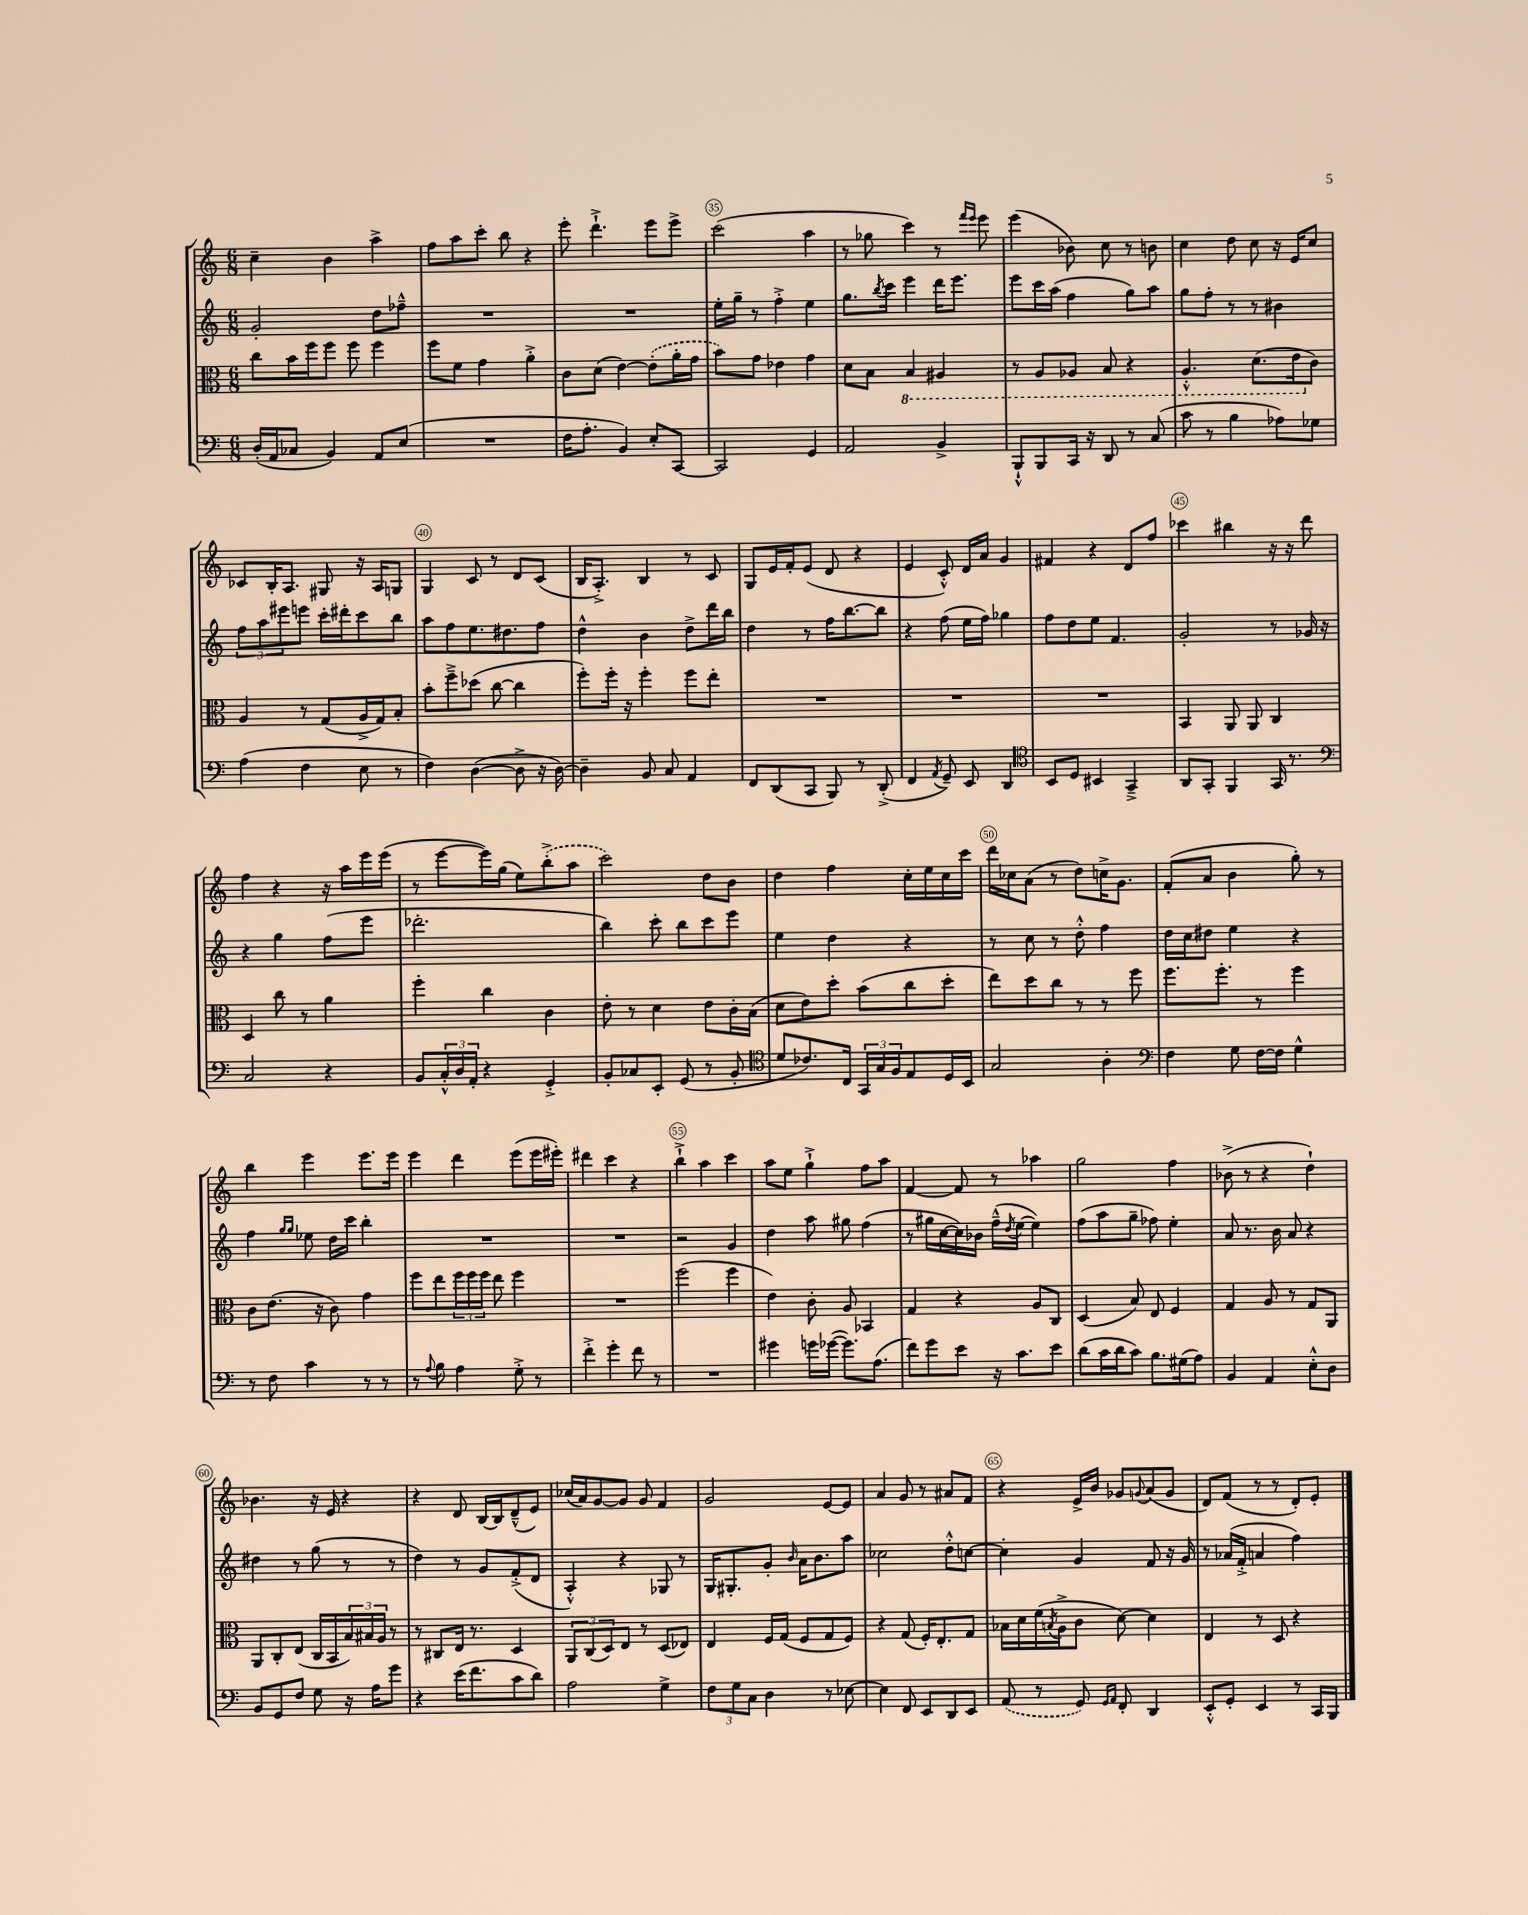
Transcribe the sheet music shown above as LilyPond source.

<<
\new StaffGroup <<
\new Staff = "s0" {
    \clef treble \key c \major \numericTimeSignature \time 6/8
    c''4-- b'4 a''4-> |
    f''8 a''8 c'''8-. b''8 r4 |
    e'''8-. d'''4.-!-> e'''8 e'''8-> |
    c'''2( a''4 |
    r8 ges''8 c'''4) r8 \grace { f'''16 e'''16 } e'''8 |
    e'''4( bes'8) c''8 r8 b'8 |
    c''4 d''8 c''8 r16 e'16 c''8 |
    ces'8 b16-. a8. gis8 r16 a16 g8 |
    g4 c'8 r8 d'8 c'8( |
    b16 a8.-.->) b4 r8 c'8 |
    g8 e'16 f'16-. e'8( d'8 r4 |
    e'4 c'8-.-^) d'16 a'16 g'4 |
    fis'4 r4 d'8 f''8 |
    ces'''4 bis''4 r16 r16 d'''8 |
    f''4 r4 r16 a''16 e'''16 e'''16( |
    r8 e'''8~ e'''16) g''16( e''8) \once \slurDashed b''8-.->( a''8 |
    c'''2) d''8 b'8 |
    d''4 f''4 c''16-. e''16 c''16 c'''16 |
    d'''16 ces''16 a'8( r8 d''8) c''16-> g'8. |
    f'8-.( a'8 b'4 g''8-.) r8 |
    b''4 e'''4 e'''8. e'''16 |
    e'''4 d'''4 e'''8( e'''16 eis'''16-.) |
    dis'''4 c'''4 r4 |
    b''4-!-> a''4 c'''4 |
    a''8 e''8 g''4-!-> f''8 a''8 |
    f'4~ f'8 r8 aes''4 |
    g''2 f''4 |
    bes'8->( r8 r4 d''4-!) |
    bes'4. r16 e'16 r4 |
    r4 d'8 b16~ b16 d'8---^( e'8) |
    ces''16( a'16) g'8~ g'8 g'8 f'4 |
    g'2 e'8~ e'8 |
    a'4 g'8 r8 ais'8 f'8 |
    r4 e'16-> b'16 ges'8 \appoggiatura { g'8 } a'8( g'8 |
    d'8) f'8( r8 r8 d'8-.) e'8-. \bar "|." |
}
\new Staff = "s1" {
    \clef treble \key c \major \numericTimeSignature \time 6/8
    g'2-. d''8 fes''8---^ |
    R2. |
    R2. |
    e''16-. g''16-- r8 f''4-.-> e''4 |
    g''8. \acciaccatura { b''8 } c'''16 e'''4 d'''16 e'''8. |
    e'''8 c'''16 a''16( f''4 g''8) a''8 |
    g''8 f''8-. r8 r8 bis'4 |
    \tuplet 3/2 { f''8 a''8 eis'''8 } e'''8 c'''16-. dis'''16-. c'''8 b''8 |
    a''8 f''8 e''8. dis''8. f''8 |
    d''4-^ b'4 d''8-> d'''16 b''16 |
    d''4 r8 f''16 b''8.~ b''8 |
    r4 f''8( e''16 f''16) ges''4 |
    f''8 d''8 e''8 f'4. |
    g'2-. r8 ges'16 r16 |
    r4 g''4 f''8( e'''8 |
    des'''2.-. |
    b''4) c'''8-. b''8 c'''8 e'''8 |
    e''4 d''4 r4 |
    r8 c''8 r8 d''8-.-^ f''4 |
    d''16 c''16 dis''8 e''4 r4 |
    f''4 \grace { g''16 g''16 } ees''8 d''16 c'''16 b''4-. |
    R2. |
    R2. |
    r2 g'4 |
    d''4 a''8 gis''8 f''4( |
    r8 gis''16 c''16~ c''16) bes'16 f''16---^( \acciaccatura { d''8 } e''16~ e''4) |
    f''8( a''8 g''8-- fes''8) e''4-. |
    a'8 r8. b'16 a'8 r4 |
    dis''4 r8 g''8( r8 r8 |
    d''4) r8 g'8 f'8-.->( d'8 |
    a4-.-^) r4 ges8 r8 |
    g16 gis8.-. g'8-. \grace { b'16 } a'16 b'8. a''8 |
    ces''2 d''8-.-^ c''8~ |
    c''4-. g'4 f'8 r16 g'16 |
    r8 aes'16( f'16-.-> a'4 f''4) \bar "|." |
}
\new Staff = "s2" {
    \clef alto \key c \major \numericTimeSignature \time 6/8
    c''8 b'16 f''16 f''8 f''8 f''4 |
    f''8 f'8 g'4 a'4-.-> |
    c'8 d'8( e'4~) \once \slurDashed e'8-.( a'16-. g'16 |
    b'8) g'8 ees'4 g'4 |
    d'8 b8 \ottava #-1 b,4 ais,4 |
    r8 a,8 aes,8 b,8 r4 |
    a,4.-.-^ d8.( e16 \ottava #0 c'8) |
    a4 r8 g8( a16-> g16) b8-. |
    b'8-. f''8---> des''8( c''8~ c''4 |
    f''8-.) f''16-. r16 f''4-. f''8 e''8-. |
    R2. |
    R2. |
    R2. |
    b,4 a,8 a,8 c4 |
    d4 c''8 r8 a'4 |
    f''4-. c''4 c'4 |
    e'8-. r8 d'4 e'8 c'16-. b16( |
    d'8 e'8) d''8-. b'8( c''8 d''8-. |
    e''8) d''8 c''8 r8 r8 f''8 |
    f''8. f''8.-. r8 f''4 |
    c'8 e'8.( r16 c'8) g'4 |
    f''8 e''8 \tuplet 3/2 { f''16 f''16 f''16 } e''8 f''4 |
    R2. |
    f''2( f''4 |
    e'4) c'8-. a8 bes,4 |
    g4 r4 a8 c8 |
    d4( b8) e8 f4 |
    g4 a8 r8 g8 a,8 |
    a,8 c8-. e8( c16 b,16 \tuplet 3/2 { b16) bis16 a16 } r8 |
    r8 cis8 e16 r8. d4 |
    \tuplet 3/2 { a,8 c8( d8) } e8 r8 d8( ees8) |
    e4 f16 g16( f8 g8 f8) |
    r4 g8( f16-.) e8.-. g8 |
    bes16 d'16 f'16( \acciaccatura { b8 } a16-> c'8 d'8~) d'4 |
    e4 r8 d8 r4 \bar "|." |
}
\new Staff = "s3" {
    \clef bass \key c \major \numericTimeSignature \time 6/8
    d16-.( a,16 ces8 b,4) a,8 e8( |
    R2. |
    f16 a8.-. b,4) e8-. c,8~ |
    c,2 g,4 |
    a,2 b,4-> |
    b,,8-!-^ b,,8 c,16 r16 d,8 r8 c8( |
    c'8 r8 b4 aes8) ges8 |
    a4( f4 e8 r8 |
    f4) d4~( d8-> r16 d16~) |
    d4-- b,8 c8 a,4 |
    f,8 d,8( c,8 b,,8) r8 d,8-.->( |
    f,4 \acciaccatura { a,8 } g,8--) e,8 d,4 |
    \clef tenor b,8 d8 bis,4 g,4---> |
    a,8 g,8-. f,4 g,16 r8. |
    \clef bass c2 r4 |
    b,8 \tuplet 3/2 { c16-.-^ d16 a,16-. } r4 g,4-.-> |
    b,8-. ces8 e,8-. g,8( r8 b,8-. |
    \clef tenor d'8 ces'8.) c16 \tuplet 3/2 { g,16 g16 f16 } e8 d16 b,16 |
    g2 a4-. |
    \clef bass f4 g8 f16~ f16 g4-^ |
    r8 f8 c'4 r8 r8 |
    r8 \appoggiatura { a8 } b8 a4 g8-.-> r8 |
    f'4-.-> g'4-. f'8 r8 |
    R2. |
    gis'4 g'16 ges'16~( ges'8.) a8.( |
    f'8) g'8 e'8 r16 c'8. e'8 |
    d'8( c'16 d'16 c'8) b8. gis16( a8) |
    b,4 a,4 e8-.-^ d8 |
    b,8 g,8 f8 g8 r16 a16 g'8 |
    r4 e'16( f'8. c'8 d'8) |
    a2 g4-> |
    \tuplet 3/2 { f8 g8 c8 } d4 r8 ees8~ |
    ees4 f,8 e,8 d,8 e,8 |
    \once \slurDashed a,8( r8 g,8) \grace { g,16 a,16 } f,8-. d,4 |
    e,8-.-^ g,8-. e,4 r8 c,16 b,,16 \bar "|." |
}
>>
>>
\layout { \context { \Score currentBarNumber = #32 \override BarNumber.break-visibility = ##(#f #t #t) barNumberVisibility = #(every-nth-bar-number-visible 5) \override BarNumber.stencil = #(make-stencil-circler 0.1 0.3 ly:text-interface::print) } }
